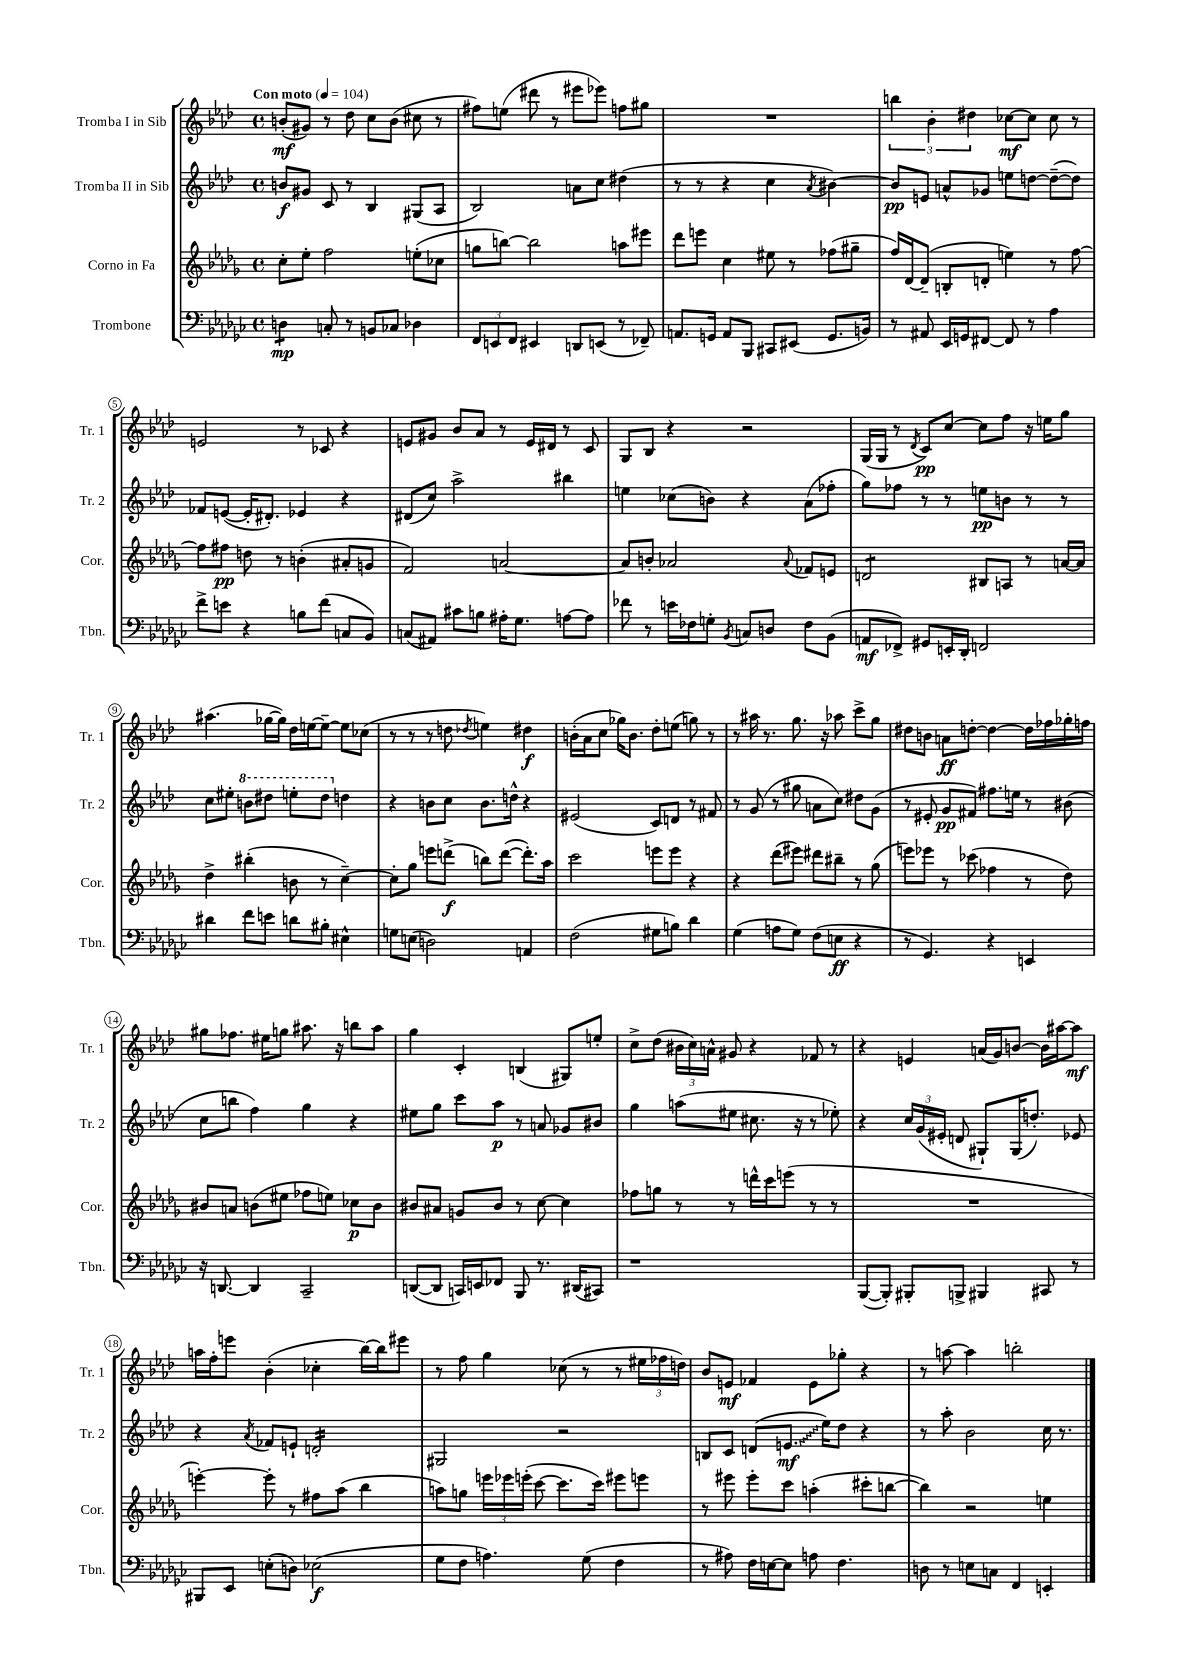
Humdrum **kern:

**kern	**kern	**kern	**kern
*staff4	*staff3	*staff2	*staff1
*clefF4	*clefG2	*clefG2	*clefG2
*k[b-e-a-d-g-c-]	*k[b-e-a-d-g-]	*k[b-e-a-d-]	*k[b-e-a-d-]
*M4/4	*M4/4	*M4/4	*M4/4
*met(c)	*met(c)	*met(c)	*met(c)
*MM104	*MM104	*MM104	*MM104
4D	8cc'	8b	(8b'
.	8ee-'	8g#	8g#)
8C'	2ff	8c	8r
8r	.	8r	8dd-
8BB	.	4B-	8cc
8C-	.	.	(8b
4D-	(8ee'	(8G#	8cc#
.	8cc-	8A-	8r
=	=	=	=
12FF	8gg	2B-)	8ff#)
12EE	.	.	.
.	[8bb)	.	(8ee
12FF	.	.	.
4EE#	2bb]	.	8ddd#
.	.	.	8r
8DD	.	8a	8eee#
(8EE	.	8cc	8eee-)
8r	8aa	(4dd#	8ff
8FF-~)	8eee#	.	8gg#
=	=	=	=
8.AA	8ddd-	8r	1r
.	8eee	8r	.
16GG	.	.	.
8AA	4cc	4r	.
8BBB-	.	.	.
8CC#	8ee#	4cc	.
(8EE#	8r	.	.
.	.	8qa-	.
8.GG	(8ff-	[4b#)	.
.	8gg#~	.	.
16BB)	.	.	.
=	=	=	=
8r	16ff)	8b#]	6bb
.	[16d-	.	.
8AA#	(8d-~]	8e	.
.	.	.	6b-'
16EE-	8B'	8a^^	.
16GG	.	.	.
.	.	.	6dd#
[8FF#	8d'	8g-	.
8FF#]	4ee)	8ee	[8cc-
8r	.	[8dd	8cc-]
4A-	8r	(8dd~_	8cc-
.	[8ff	8dd])	8r
=	=	=	=
8f^	8ff]	8f-	2e
8e	8ff#	([8e	.
4r	8dd	16e']	.
.	.	8.d#')	.
.	8r	.	.
8B	(4b'	4e-	8r
(8f	.	.	8c-
8C	8a#'	4r	4r
8BB-)	8g	.	.
=	=	=	=
(8C	2f)	(8d#	8e
8AA#)	.	8cc)	8g#
8c#	.	2aa-^	8b-
8B	.	.	8a-
16A#'	[2a	.	8r
8.G-	.	.	.
.	.	.	16e
.	.	.	16d#
[8A	.	4bb#	8r
8A]	.	.	8c
=	=	=	=
8f-	8a]	4ee	8G
8r	8b'	.	8B-
16e	2a-	(8cc-	4r
16F-	.	.	.
8G'	.	8b)	.
8qBB-	.	.	.
8C	.	4r	2r
8D	.	.	.
.	8qqa-	.	.
8F-	8f-	(8a-	.
(8BB-	8e	8ff-'	.
=	=	=	=
8AA	2d	8gg)	(16G
.	.	.	16G
8FF-^)	.	8ff-	8r
.	.	.	8qd-
8GG#	.	8r	8c)
16EE'	.	8r	[8cc
16DD-'	.	.	.
2FF	8B#	8ee	8cc]
.	8A	8b	8ff
.	8r	8r	16r
.	.	.	16ee
.	[16a	8r	8gg
.	16a]	.	.
=	=	=	=
4d#	4dd-^	8cc	(4.aa#
.	.	8ee#'	.
8f	(4bb#'	8bb	.
8e	.	8ddd#	[16gg-
.	.	.	16gg-])
8d	8b	8eee'	16dd-
.	.	.	[16ee
8B#'	8r	8ddd#	8ee~_
4E#^^	[4cc~)	4dd	8ee]
.	.	.	(8cc-
=	=	=	=
8G	8cc']	4r	8r
(8E	8gg-	.	8r
2D)	8eee	8b	8r
.	(8ddd^	8cc	8dd
.	.	.	8qdd-
.	8bb)	8.b	4ee)
.	([8ddd	.	.
.	.	16dd^^	.
4AA	8.ddd'])	4r	4dd#
.	16aa-	.	.
=	=	=	=
(2F	2ccc	(2e#	(16b'
.	.	.	16a-
.	.	.	8cc
.	.	.	16gg-)
.	.	.	8.b
8G#	8eee	8c)	8dd-'
8B)	8eee	8d	(8ee
4d-	4r	8r	8gg)
.	.	8f#	8r
=	=	=	=
(4G-	4r	8r	8r
.	.	(8g	16aa#
.	.	.	8.r
8A	(8ddd-	8r	.
8G-)	8eee#)	8gg#	8.gg
(8F	8ddd#	8a	.
.	.	.	16r
8E	8bb#~	8cc)	8aa-
4r	8r	8dd#	8ccc^
.	(8gg-	(8g	8gg
=	=	=	=
8r	8eee)	8r	8dd#
4.GG-)	8eee-	8e#'	8b
.	8r	8g	8a
.	(8ccc-	8f#)	[8dd'
4r	4ff-	8.ff#	4dd_
.	.	16ee	.
4EE	8r	8r	16dd]
.	.	.	16ff-
.	8dd-)	(8b#	16gg-'
.	.	.	16ff
=	=	=	=
16r	8b#	8cc	8gg#
[8.DD	.	.	.
.	8a	8bb	8.ff-
4DD]	(8b	4ff)	.
.	.	.	16ee#
.	8ee#	.	8gg
2CC-~	8ff-	4gg	8.aa#
.	8ee)	.	.
.	.	.	16r
.	8cc-	4r	8bb
.	8b	.	8aa#
=	=	=	=
([8DD	8b#	8ee#	4gg
8DD]	8a#	8gg	.
16CC)	8g	8ccc	4c'
16EE	.	.	.
8FF-	8b#	8aa-	.
8BBB-	8r	8r	(4B
8.r	[8cc	8a	.
.	4cc]	8g-	8G#)
(16DD#	.	.	.
8CC#)	.	8b#	8ee'
=	=	=	=
1r	8ff-	4gg	8cc^
.	8gg	.	(8dd-
.	8r	(8aa	24b#
.	.	.	24cc)
.	.	.	24a^^
.	8r	8ee#	8g#
.	16ddd^^	8.cc#	4r
.	16ccc	.	.
.	(8eee	.	.
.	.	16r	.
.	8r	8r	8f-
.	8r	8ee-')	8r
=	=	=	=
([8BBB-	1r	4r	4r
8BBB-'])	.	.	.
8BBB#'	.	24cc	4e
.	.	(24g	.
.	.	24e#'	.
8BBB^	.	8d	.
4BBB#	.	8G#`)	(16a
.	.	.	16g)
.	.	(16G#	[8b
.	.	8.dd')	.
8CC#	.	.	16b]
.	.	.	[16aa#
8r	.	8e-	8aa#]
=	=	=	=
8BBB#	[4eee')	4r	16aa
.	.	.	16ff'
8EE-	.	.	8eee
.	.	8qa-	.
(8E'	8eee']	8f-	(4b-'
8D)	8r	8e`	.
(2E-	8ff#	2d'	4cc-'
.	(8aa-	.	.
.	4bb-	.	[16bb-)
.	.	.	16bb-]
.	.	.	8eee#
=	=	=	=
8G-	8aa)	2G#	8r
8F	8gg	.	8ff
4.A)	24eee	.	4gg
.	24eee-	.	.
.	(24eee'	.	.
.	[8ccc	.	.
.	8.ccc]	2r	(8cc-
(8G-	.	.	8r
.	16ccc)	.	.
4F	8eee#	.	8r
.	8eee	.	24ee#
.	.	.	24ff-
.	.	.	24dd)
=	=	=	=
8r	8r	8B	8b-
8A#)	8eee#	8c	8e
16F	8eee#'	(8d	4f-
[16E	.	.	.
8E]	8ccc	8.e	.
8A	(4aa'	.	8e
.	.	16ee-)	.
4.F	.	8dd-	8gg-'
.	8ccc#'	4r	4r
.	[8bb	.	.
=	=	=	=
8D	4bb])	8r	8r
8r	.	8aa-'	[8aa
8E	2r	2b-	4aa]
8C	.	.	.
4FF	.	.	2bb'
4EE'	4ee	16cc	.
.	.	8.r	.
==	==	==	==
*-	*-	*-	*-
